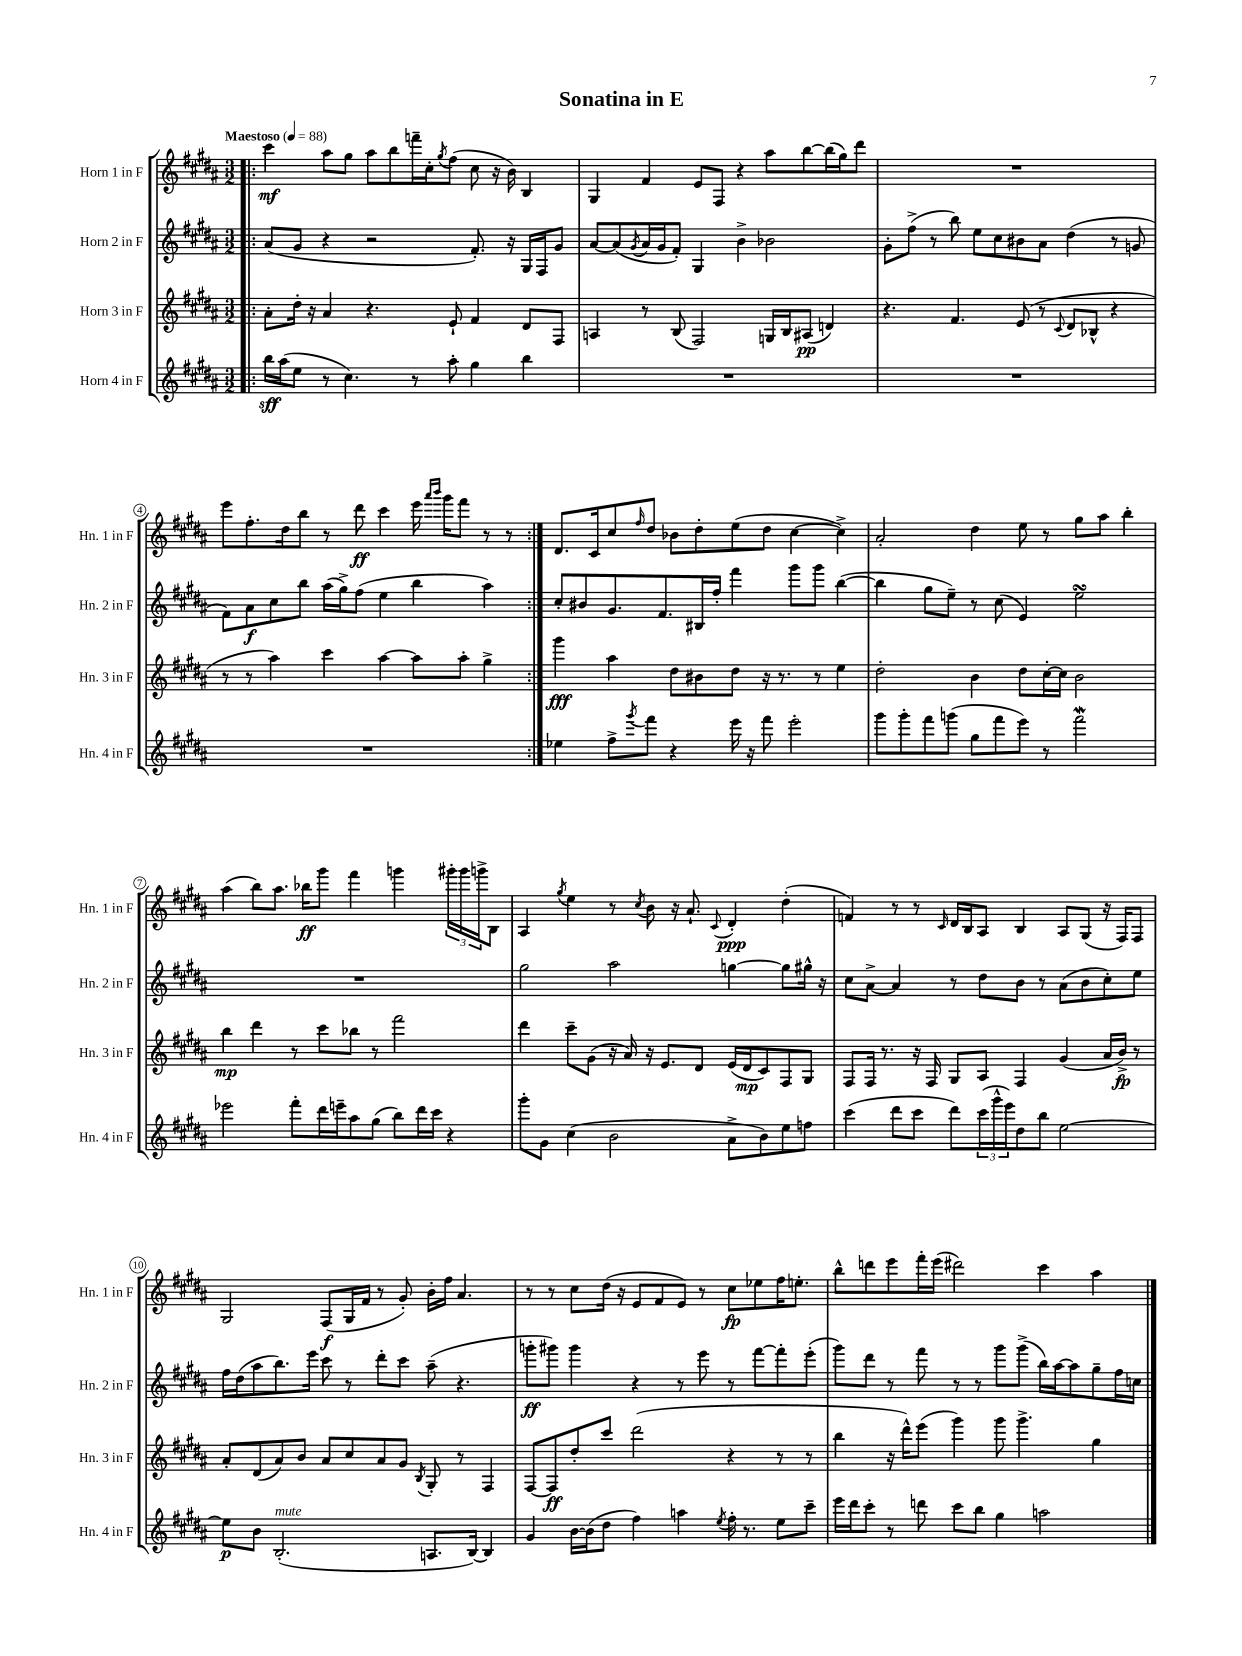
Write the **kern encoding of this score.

**kern	**dynam	**kern	**dynam	**kern	**dynam	**kern	**dynam
*part4	*part4	*part3	*part3	*part2	*part2	*part1	*part1
*staff4	*staff4	*staff3	*staff3	*staff2	*staff2	*staff1	*staff1
*I"Horn 4 in F	*	*I"Horn 3 in F	*	*I"Horn 2 in F	*	*I"Horn 1 in F	*
*I'Hn. 4 in F	*	*I'Hn. 3 in F	*	*I'Hn. 2 in F	*	*I'Hn. 1 in F	*
*clefG2	*	*clefG2	*	*clefG2	*	*clefG2	*
*k[f#c#g#d#a#]	*	*k[f#c#g#d#a#]	*	*k[f#c#g#d#a#]	*	*k[f#c#g#d#a#]	*
*M3/2	*	*M3/2	*	*M3/2	*	*M3/2	*
*MM88	*	*MM88	*	*MM88	*	*MM88	*
=1!|:	=1!|:	=1!|:	=1!|:	=1!|:	=1!|:	=1!|:	=1!|:
!	!	!	!	!	!	!LO:TX:a:B:t=Maestoso	!
16bb\LL	sff	8a#'\L	.	(8a#/L	.	4ccc#\	mf
(16aa#\J	.	.	.	.	.	.	.
8ee\J	.	16dd#'\Jk	.	8g#/J	.	.	.
.	.	16r	.	.	.	.	.
8r	.	4a#/	.	4r	.	8aa#\L	.
4.cc#\)	.	.	.	.	.	8gg#\J	.
.	.	4.r	.	2r	.	8aa#\L	.
.	.	.	.	.	.	8bb\	.
8r	.	.	.	.	.	16fffn~\L	.
.	.	.	.	.	.	16cc#'\J	.
.	.	.	.	.	.	8qgg#/	.
8aa#'\	.	8e`/	.	.	.	(8ff#\J	.
4gg#\	.	4f#/	.	8.f#'/)	.	8cc#\	.
.	.	.	.	.	.	16r	.
.	.	.	.	16r	.	16b\)	.
4bb\	.	8d#/L	.	16G#/LL	.	4B/	.
.	.	.	.	16F#/J	.	.	.
.	.	8F#/J	.	8g#/J	.	.	.
=2	=2	=2	=2	=2	=2	=2	=2
1.r	.	4An/	.	[8a#/L	.	4G#/	.
.	.	.	.	(8a#/]	.	.	.
.	.	.	.	8qg#/	.	.	.
.	.	8r	.	16a#/L	.	4f#/	.
.	.	.	.	16g#/J	.	.	.
.	.	(8B/	.	8f#'/J)	.	.	.
.	.	2F#/)	.	4G#/	.	8e/L	.
.	.	.	.	.	.	8F#/J	.
.	.	.	.	4b^\	.	4r	.
.	.	16Gn/LL	.	2b-X\	.	8aa#\L	.
.	.	16B/J	.	.	.	.	.
.	.	(8A#X/J	pp	.	.	[8bb\	.
.	.	4dn/)	.	.	.	(16bb\L]	.
.	.	.	.	.	.	16gg#\J)	.
.	.	.	.	.	.	8ddd#\J	.
=3	=3	=3	=3	=3	=3	=3	=3
1.r	.	4.r	.	8g#'\L	.	1.r	.
.	.	.	.	(8ff#^\J	.	.	.
.	.	.	.	8r	.	.	.
.	.	4.f#/	.	8bb\)	.	.	.
.	.	.	.	8ee\L	.	.	.
.	.	.	.	8cc#\	.	.	.
.	.	(8e/	.	8b#X\	.	.	.
.	.	8r	.	8a#\J	.	.	.
.	.	8qqc#/	.	.	.	.	.
.	.	8d#/L	.	(4dd#\	.	.	.
.	.	8B-X^^/J	.	.	.	.	.
.	.	4r	.	8r	.	.	.
.	.	.	.	8gn/	.	.	.
!!LO:LB:g=z
=4	=4	=4	=4	=4	=4	=4	=4
1.r	.	8r	.	8f#\L)	.	8eee\L	.
.	.	8r	.	8a#\	f	8.ff#'\	.
.	.	4aa#\)	.	8cc#\	.	.	.
.	.	.	.	.	.	16dd#\k	.
.	.	.	.	8bb\J	.	8bb\J	.
.	.	4ccc#\	.	(16aa#\LL	.	8r	.
.	.	.	.	16gg#^\J)	.	.	.
.	.	.	.	(8ff#\J	.	8ddd#\	ff
.	.	[4aa#\	.	4ee\	.	4ccc#\	.
.	.	8aa#\L]	.	4bb\	.	16eee\	.
.	.	.	.	.	.	16qqaaa#/LL	.
.	.	.	.	.	.	16qqbbb/JJ	.
.	.	.	.	.	.	16ggg#\KL	.
.	.	8aa#'\J	.	.	.	8fff#\J	.
.	.	4gg#^\	.	4aa#\)	.	8r	.
.	.	.	.	.	.	8r	.
=5:|!	=5:|!	=5:|!	=5:|!	=5:|!	=5:|!	=5:|!	=5:|!
4ee-X\	.	4ggg#\	fff	8cc#'/L	.	8.d#/L	.
.	.	.	.	8b#X/	.	.	.
.	.	.	.	.	.	16c#/k	.
8ff#^\L	.	4aa#\	.	8.g#/	.	8cc#/	.
8qggg#/	.	.	.	.	.	16qqff#/	.
8fff#\J	.	.	.	.	.	8dd#/J	.
.	.	.	.	8.f#/	.	.	.
4r	.	8dd#\L	.	.	.	8b-X\L	.
.	.	8b#X\	.	16B#X/L	.	8dd#'\	.
.	.	.	.	16ff#'/JJ	.	.	.
16eee\	.	8dd#\J	.	4fff#\	.	(8ee\	.
16r	.	.	.	.	.	.	.
8fff#\	.	16r	.	.	.	8dd#\J	.
.	.	8.r	.	.	.	.	.
2eee'\	.	.	.	8ggg#\L	.	[4cc#\	.
.	.	8r	.	8ggg#\J	.	.	.
.	.	4ee\	.	([4bb\	.	4cc#^\])	.
=6	=6	=6	=6	=6	=6	=6	=6
8ggg#\L	.	2dd#'\	.	4bb\]	.	2a#'/	.
8ggg#'\	.	.	.	.	.	.	.
8fff#\	.	.	.	8gg#\L	.	.	.
(8gggn\J	.	.	.	8ee~\J)	.	.	.
8gg#\L	.	4b\	.	8r	.	4dd#\	.
8fff#\	.	.	.	(8cc#\	.	.	.
8eee\J)	.	8dd#\L	.	4e/)	.	8ee\	.
8r	.	[16cc#'\L	.	.	.	8r	.
.	.	16cc#\JJ]	.	.	.	.	.
2fff#W\	.	2b\	.	2eesSSs\	.	8gg#\L	.
.	.	.	.	.	.	8aa#\J	.
.	.	.	.	.	.	4bb'\	.
!!LO:LB:g=z
=7	=7	=7	=7	=7	=7	=7	=7
2eee-X\	.	4bb\	mp	1.r	.	(4aa#\	.
.	.	4ddd#\	.	.	.	8bb\L)	.
.	.	.	.	.	.	8.aa#\J	.
8fff#'\L	.	8r	.	.	.	.	.
.	.	.	.	.	.	16bb-X\KL	ff
16ddd#\L	.	8ccc#\L	.	.	.	8ggg#\J	.
16eeen~\J	.	.	.	.	.	.	.
8aa#\	.	8bb-X\J	.	.	.	4fff#\	.
(8gg#\J	.	8r	.	.	.	.	.
8bb\L)	.	2fff#\	.	.	.	4gggn\	.
16ddd#\L	.	.	.	.	.	.	.
16ccc#\JJ	.	.	.	.	.	.	.
4r	.	.	.	.	.	24ggg#X'\LL	.
.	.	.	.	.	.	24ggg#\	.
.	.	.	.	.	.	24gggn^\J	.
.	.	.	.	.	.	8B\J	.
=8	=8	=8	=8	=8	=8	=8	=8
8ggg#'\L	.	4ddd#\	.	2gg#\	.	4A#/	.
8g#\J	.	.	.	.	.	.	.
.	.	.	.	.	.	8qgg#/	.
(4cc#\	.	8ccc#~\L	.	.	.	4ee\	.
.	.	(8g#\J	.	.	.	.	.
2b\	.	16r	.	2aa#\	.	8r	.
.	.	16a#/)	.	.	.	.	.
.	.	.	.	.	.	8qcc#/	.
.	.	16r	.	.	.	8b\	.
.	.	8.e/L	.	.	.	.	.
.	.	.	.	.	.	16r	.
.	.	.	.	.	.	8.a#`/	.
.	.	8d#/J	.	.	.	.	.
.	.	.	.	.	.	8qqc#/	.
8a#^\L	.	(16e/LL	.	[4ggn\	.	4d#'/	ppp
.	.	16d#/J	mp	.	.	.	.
8b\)	.	8c#/)	.	.	.	.	.
8ee\	.	8F#/	.	8gg\L]	.	(4dd#'\	.
8ffn\J	.	8G#/J	.	16gg#X^^\Jk	.	.	.
.	.	.	.	16r	.	.	.
=9	=9	=9	=9	=9	=9	=9	=9
(4ccc#\	.	8F#/L	.	8cc#\L	.	4fn/)	.
.	.	16F#/Jk	.	[8a#^\J	.	.	.
.	.	8.r	.	.	.	.	.
8ddd#\L	.	.	.	4a#/]	.	8r	.
8ccc#\J	.	16r	.	.	.	8r	.
.	.	16F#/	.	.	.	.	.
.	.	.	.	.	.	16qqc#/	.
8ddd#\L)	.	8G#/L	.	8r	.	16d#/LL	.
.	.	.	.	.	.	16B/J	.
(24ccc#\L	.	8A#/J	.	8dd#\L	.	8A#/J	.
24ggg#^^\	.	.	.	.	.	.	.
24eee\J)	.	.	.	.	.	.	.
8dd#\	.	4F#/	.	8b\J	.	4B/	.
8bb\J	.	.	.	8r	.	.	.
[2ee\	.	(4g#/	.	(8a#\L	.	8A#/L	.
.	.	.	.	8b\	.	(8G#/J	.
.	.	16a#/LL	.	8cc#'\)	.	16r	.
.	.	16b^/JJ)	fp	.	.	16F#/KL)	.
.	.	8r	.	8ee\J	.	8F#/J	.
!!LO:LB:g=z
=10	=10	=10	=10	=10	=10	=10	=10
8ee\L]	p	8a#'/L	.	16ff#\LL	.	2G#/	.
.	.	.	.	(16dd#\J	.	.	.
8b\J	.	(8d#/	.	8aa#\	.	.	.
!LO:TX:a:i:t=mute	!	!	!	!	!	!	!
(2.B'/	.	8a#/)	.	8.bb\)	.	.	.
.	.	8b/J	.	.	.	.	.
.	.	.	.	16eee\Jk	.	.	.
.	.	8a#/L	.	8ccc#\	.	(8F#/L	f
.	.	8cc#/	.	8r	.	16G#/L	.
.	.	.	.	.	.	16f#/JJ	.
.	.	8a#/	.	8ddd#'\L	.	8r	.
.	.	8g#/J	.	8ccc#\J	.	8g#'/)	.
.	.	8qB/	.	.	.	.	.
8.An/L	.	8G#'/	.	(8aa#~\	.	16b'\LL	.
.	.	.	.	.	.	16ff#\JJ	.
.	.	8r	.	4.r	.	4.a#/	.
[16B/Jk)	.	.	.	.	.	.	.
4B/]	.	4F#/	.	.	.	.	.
=11	=11	=11	=11	=11	=11	=11	=11
4g#/	.	[8F#/L	.	8gggn'\L	ff	8r	.
.	.	8F#/]	ff	8ggg#X\J)	.	8r	.
[16b\LL	.	8dd#'/	.	4ggg#\	.	8cc#\L	.
(16b\J]	.	.	.	.	.	.	.
8dd#\J	.	8ccc#/J	.	.	.	(16dd#\Jk	.
.	.	.	.	.	.	16r	.
4ff#\)	.	(2ddd#\	.	4r	.	8e/L	.
.	.	.	.	.	.	8f#/	.
4aan\	.	.	.	8r	.	8e/J)	.
.	.	.	.	8eee\	.	8r	.
8qee/	.	.	.	.	.	.	.
16ff#'\	.	4r	.	8r	.	8cc#\L	fp
8.r	.	.	.	.	.	.	.
.	.	.	.	[8fff#\L	.	8ee-X\	.
8ee\L	.	8r	.	8fff#'\]	.	16ff#\K	.
.	.	.	.	.	.	8.een'\J	.
8ccc#~\J	.	8r	.	(8eee'\J	.	.	.
=12	=12	=12	=12	=12	=12	=12	=12
16eee\LL	.	4bb\	.	8ggg#\L)	.	8bb^^\L	.
16ddd#\J	.	.	.	.	.	.	.
8ccc#'\J	.	.	.	8ddd#\J	.	8dddn\	.
8r	.	16r	.	8r	.	8eee\	.
.	.	16ddd#^^\KL)	.	.	.	.	.
8dddn\	.	(8eee\J	.	8fff#\	.	16fff#'\L	.
.	.	.	.	.	.	(16eee\JJ	.
8ccc#\L	.	4ggg#\)	.	8r	.	2ddd#X\)	.
8bb\J	.	.	.	8r	.	.	.
4gg#\	.	8ggg#\	.	8ggg#\L	.	.	.
.	.	4.ggg#^\	.	(8ggg#^\J	.	.	.
2aan\	.	.	.	16bb\LL)	.	4ccc#\	.
.	.	.	.	[16aa#\J	.	.	.
.	.	.	.	8aa#\]	.	.	.
.	.	4gg#\	.	8gg#~\	.	4aa#\	.
.	.	.	.	16ff#\L	.	.	.
.	.	.	.	16ccn\JJ	.	.	.
==	==	==	==	==	==	==	==
*-	*-	*-	*-	*-	*-	*-	*-
